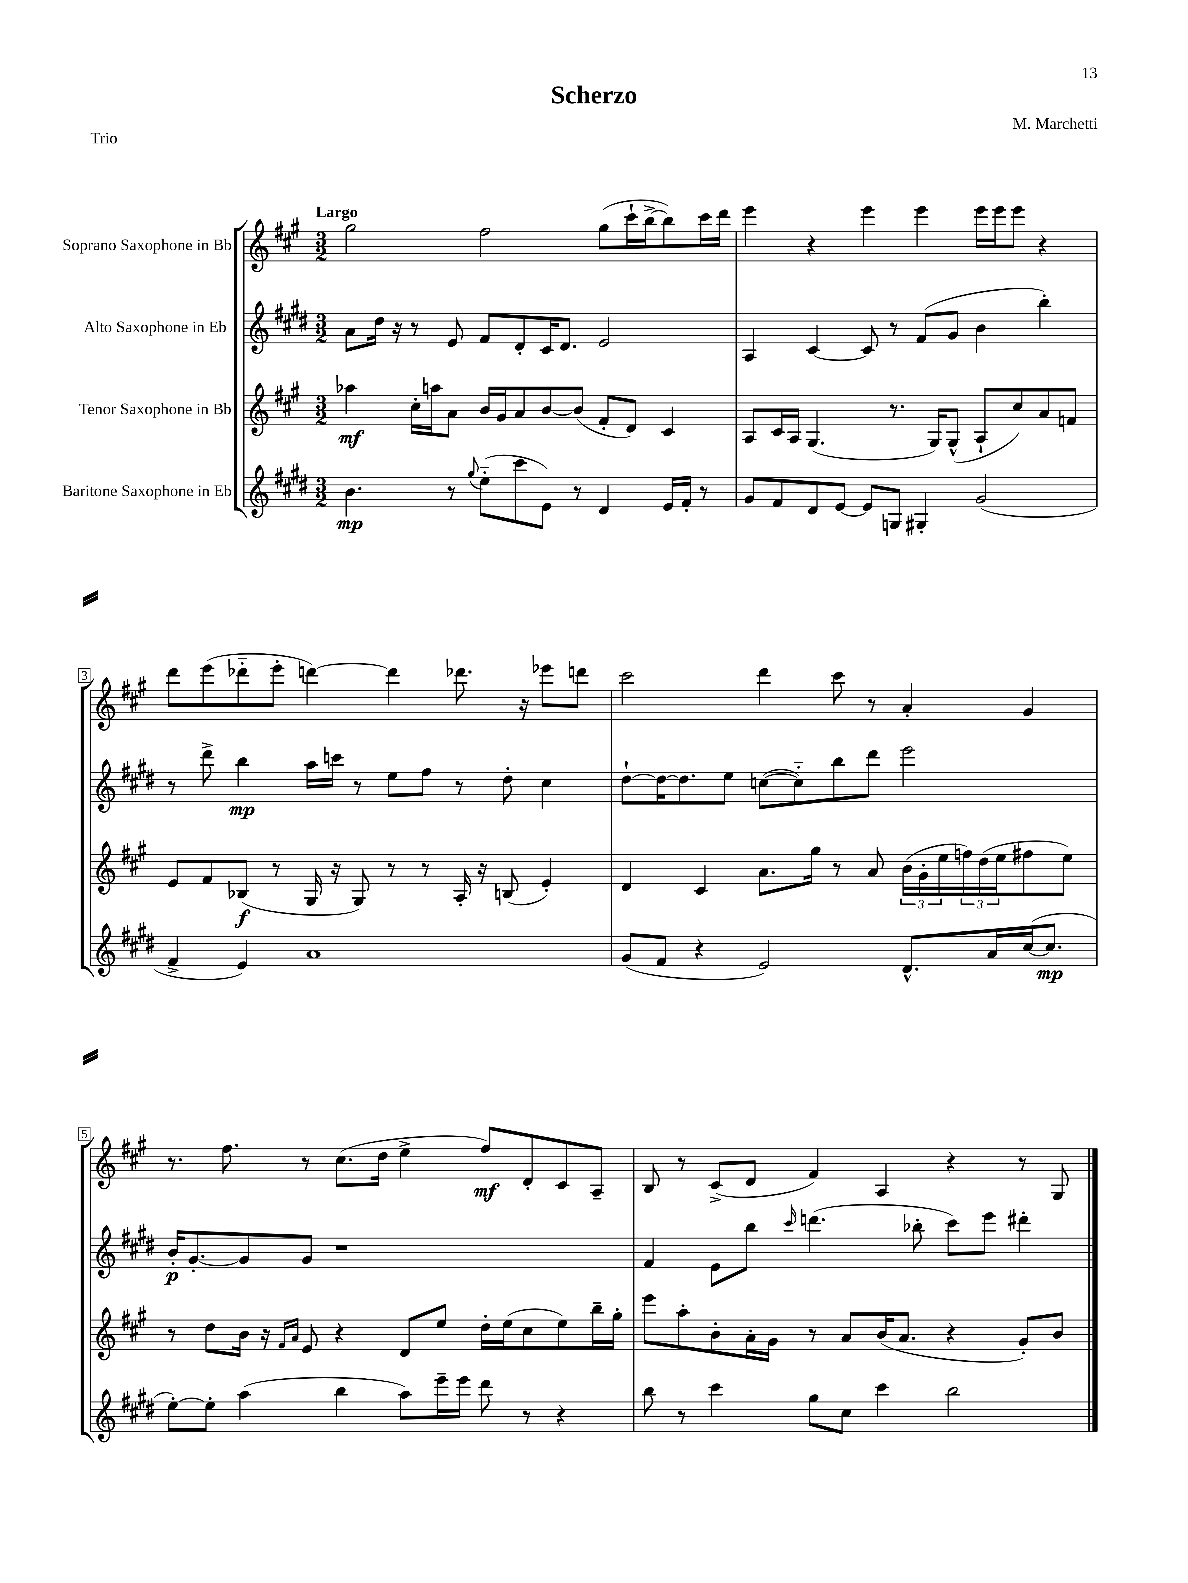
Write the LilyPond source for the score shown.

\header { title = "Scherzo" composer = "M. Marchetti" piece = "Trio" }
<<
\new StaffGroup <<
\new Staff = "s0" \with { instrumentName = "Soprano Saxophone in Bb" } {
    \clef treble \key a \major \numericTimeSignature \time 3/2 \tempo "Largo"
    gis''2 fis''2 gis''8( cis'''16-! b''16~-> b''8) cis'''16 d'''16 |
    e'''4 r4 e'''4 e'''4 e'''16 e'''16 e'''8 r4 |
    d'''8 e'''8( des'''8-_ e'''8-. d'''4~) d'''4 des'''8. r16 ees'''8 d'''8 |
    cis'''2 d'''4 cis'''8 r8 a'4-. gis'4 |
    r8. fis''8. r8 cis''8.( d''16 e''4-> fis''8\mf) d'8-. cis'8 a8-- |
    b8 r8 cis'8->( d'8 fis'4) a4 r4 r8 gis8 \bar "|." |
}
\new Staff = "s1" \with { instrumentName = "Alto Saxophone in Eb" } {
    \clef treble \key e \major \numericTimeSignature \time 3/2
    a'8 dis''16 r16 r8 e'8 fis'8 dis'8-. cis'16 dis'8. e'2 |
    a4 cis'4~ cis'8 r8 fis'8( gis'8 b'4 b''4-.) |
    r8 dis'''8-> b''4\mp a''16 c'''16 r8 e''8 fis''8 r8 dis''8-. cis''4 |
    dis''8~-! dis''16~ dis''8. e''8 c''8~( c''8-_) b''8 dis'''8 e'''2 |
    b'16-.\p gis'8.~-. gis'8 gis'8 r1 |
    fis'4 e'8 b''8 \grace { cis'''16 } d'''4.( bes''8-. cis'''8) e'''8 dis'''4-. \bar "|." |
}
\new Staff = "s2" \with { instrumentName = "Tenor Saxophone in Bb" } {
    \clef treble \key a \major \numericTimeSignature \time 3/2
    aes''4\mf cis''16-. a''16 a'8 b'16 gis'16 a'8 b'8~ b'8( fis'8-. d'8) cis'4 |
    a8 cis'16 a16 gis4.( r8. gis16) gis8-^( a8-! cis''8) a'8 f'8 |
    e'8 fis'8 bes8\f( r8 gis16 r16 gis8) r8 r8 a16-. r16 b8( e'4-.) |
    d'4 cis'4 a'8. gis''16 r8 a'8 \tuplet 3/2 { b'16( gis'16-. e''16 } \tuplet 3/2 { f''16) d''16( e''16 } fis''8 e''8) |
    r8 d''8 b'16 r16 \grace { fis'16 a'16 } e'8 r4 d'8 e''8 d''16-. e''16( cis''8 e''8) b''16-- gis''16-. |
    e'''8 a''8-. b'8-. a'16-. gis'16 r8 a'8 b'16( a'8. r4 gis'8-.) b'8 \bar "|." |
}
\new Staff = "s3" \with { instrumentName = "Baritone Saxophone in Eb" } {
    \clef treble \key e \major \numericTimeSignature \time 3/2
    b'4.\mp r8 \appoggiatura { gis''8 } e''8-_( cis'''8 e'8) r8 dis'4 e'16 fis'16-. r8 |
    gis'8 fis'8 dis'8 e'8~ e'8 g8 gis4-. gis'2( |
    fis'4-> e'4) a'1 |
    gis'8( fis'8 r4 e'2) dis'8.-^ a'16 cis''16~( cis''8.\mp |
    e''8~-.) e''8-. a''4( b''4 a''8) e'''16-- e'''16 dis'''8 r8 r4 |
    b''8 r8 cis'''4 gis''8 cis''8 cis'''4 b''2 \bar "|." |
}
>>
>>
\layout { \context { \Score \override BarNumber.stencil = #(make-stencil-boxer 0.1 0.3 ly:text-interface::print) } }
